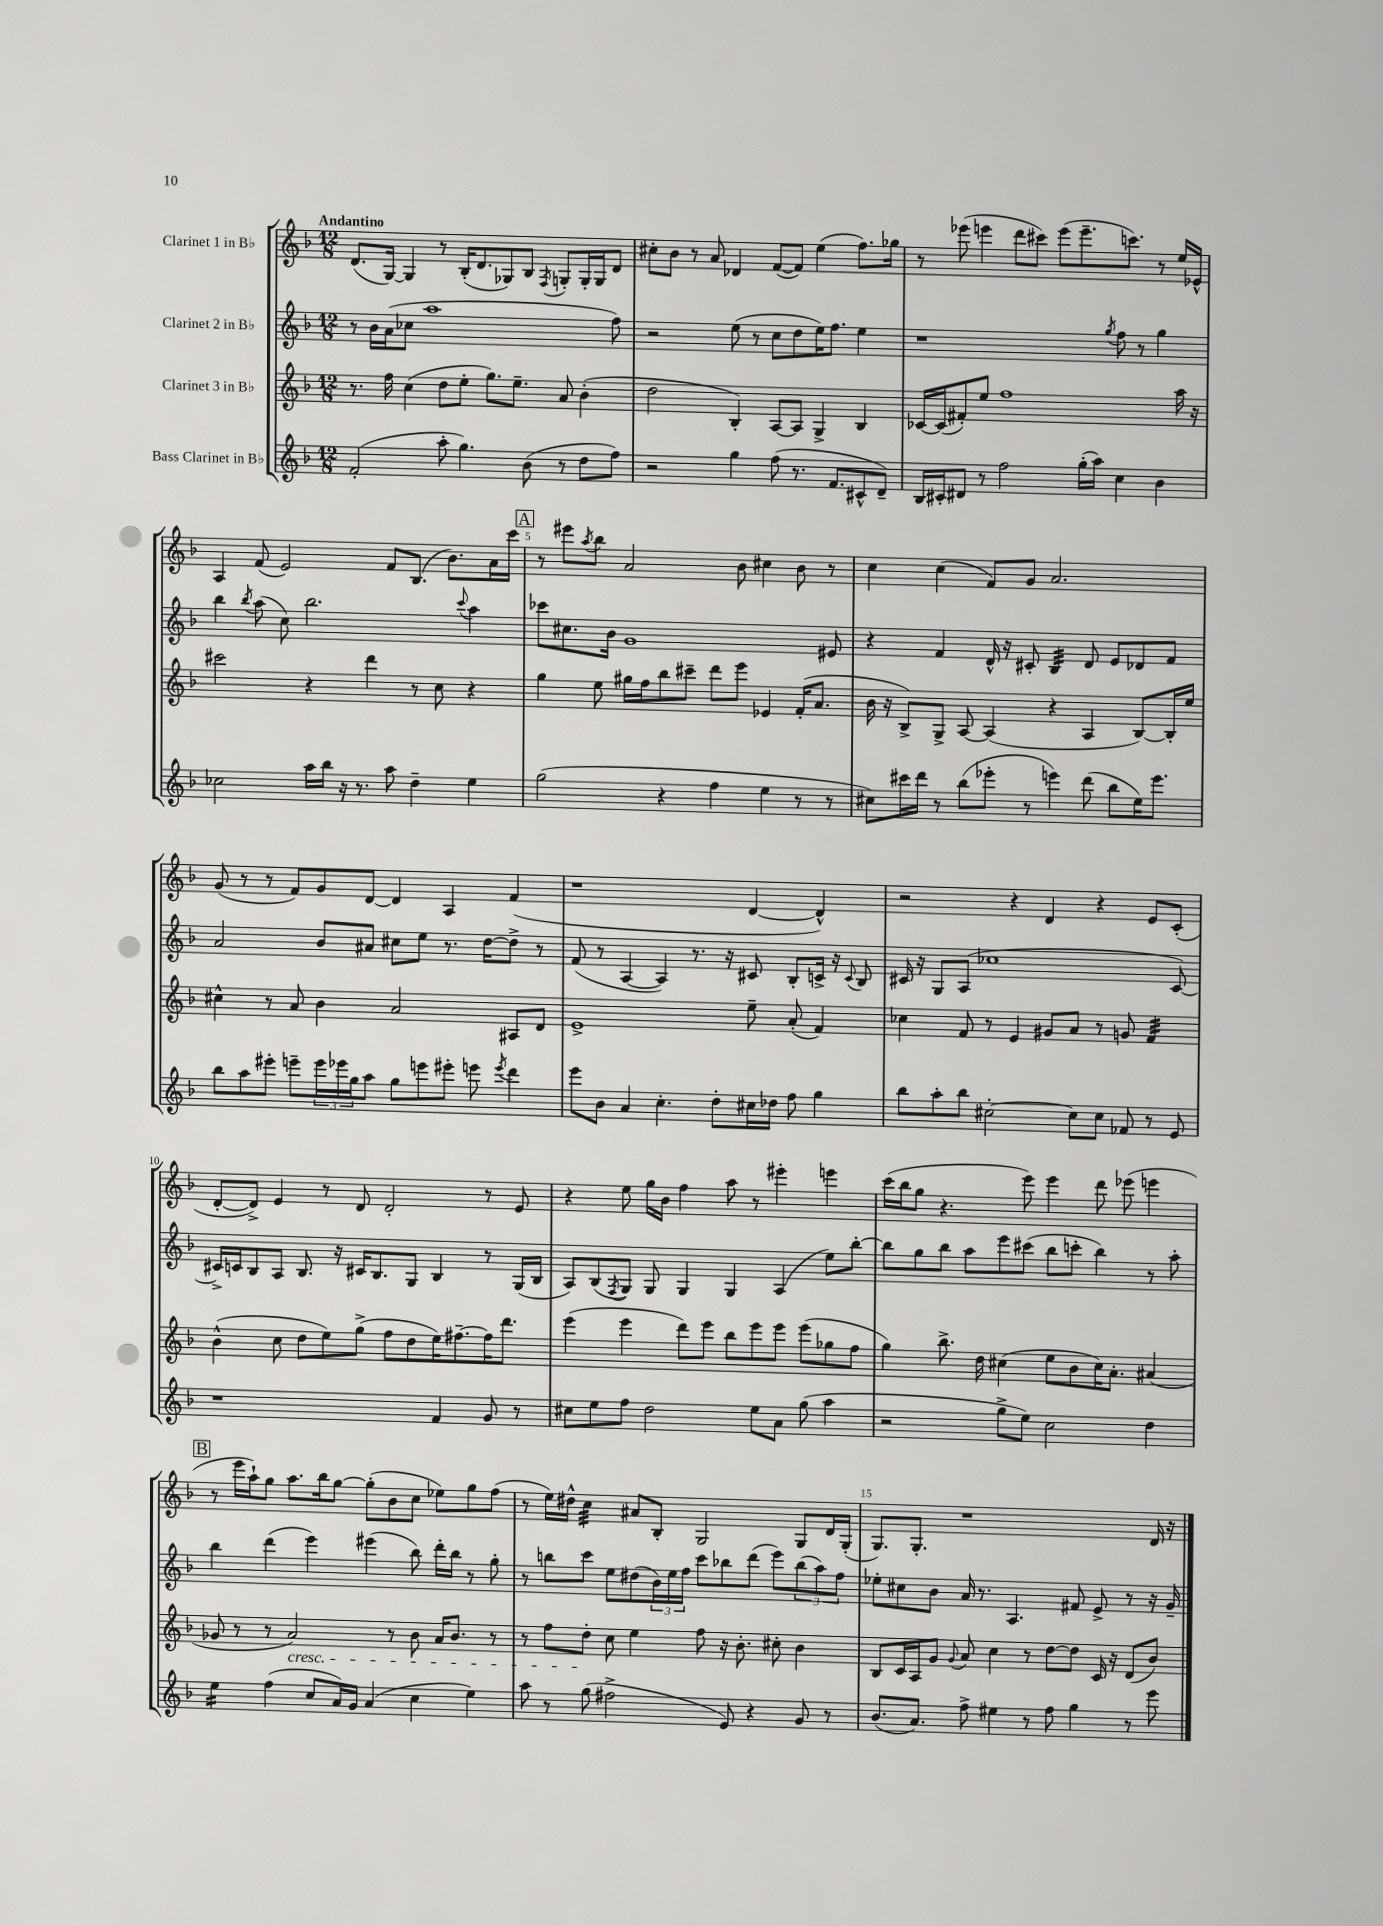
<<
\new StaffGroup <<
\new Staff = "s0" \with { instrumentName = "Clarinet 1 in Bb" } {
    \clef treble \key f \major \numericTimeSignature \time 12/8 \tempo "Andantino"
    d'8.( g16~) g4 r8 bes16-.( d'8. ges8) bes8 \acciaccatura { f8 } g8-. g16-. g16 d'8 |
    cis''8-. bes'8 r8 a'8 des'4 f'8~( f'8) e''4( f''8.) ges''16 |
    r8 ees'''8( e'''4 d'''8 cis'''8) e'''8( e'''8.-- c'''8.) r8 e''16 ees'16-^ |
    a4 f'8( e'2) f'8 bes8.( bes'8.) a'16 c'''16 |
    \mark \markup { \box "A" } r8 eis'''8 \acciaccatura { a''8 } bes''8 a'2 bes'8 cis''4 bes'8 r8 |
    c''4 c''4( f'8) g'8 a'2. |
    g'8( r8 r8 f'8) g'8 d'8~ d'4 a4 f'4( |
    r1 d'4~ d'4-^) |
    r2 r4 d'4 r4 e'8 c'8-.( |
    d'8~-. d'8->) e'4 r8 d'8 d'2-. r8 e'8 |
    r4 e''8 g''16 bes'16 f''4 a''8 r8 eis'''4-. e'''4 |
    c'''16( bes''16 g''8 r4. e'''8) e'''4 d'''8 ees'''8( e'''4 |
    \mark \markup { \box "B" } r8 e'''16 a''16-!) g''8 a''8. bes''16 g''8~ g''8-.( bes'8 c''8 ees''8) g''8 f''8( |
    r8 e''16) dis''16-^ c''4:32 ais'8 bes8-. g2 g8 d'16 g16-.( |
    g8.) g8.-. r1 d'16 r16 \bar "|." |
}
\new Staff = "s1" \with { instrumentName = "Clarinet 2 in Bb" } {
    \clef treble \key f \major \numericTimeSignature \time 12/8
    r8 bes'16 a'16( ces''8 a''1 f''8) |
    r2 e''8( r8 c''8 d''8 e''16) f''8. e''4 |
    r1 \acciaccatura { g''8 } f''8 r8 g''4 |
    bes''4 \acciaccatura { bes''8 } a''8( c''8) bes''2. \appoggiatura { c'''8 } a''4 |
    \mark \markup { \box "A" } ces'''8 cis''8. bes'16 g'1 eis'8 |
    r4 f'4 d'16-^ r16 cis'8-. bes4:32 d'8 e'8 des'8 f'8 |
    a'2 bes'8 ais'8 cis''8 e''8 r8. d''16~ d''8-> r8 |
    f'8( r8 a4~ a4) r8. r16 cis'8 bes8-. c'16-> r16 \appoggiatura { c'8 } bes8 |
    cis'16 r16 g8 a8( ces''1 cis'8~) |
    cis'16-> c'16 bes8 a8 bes8. r16 cis'16 bes8. g8 bes4 r8 g16( bes16 |
    a8) bes8( \acciaccatura { f8 } g8) g8 g4 g4 a4( e''8) bes''8~-. |
    bes''8 g''8 bes''8 a''8 e'''8 cis'''8( bes''8 c'''8-. bes''4) r8 a''8-. |
    \mark \markup { \box "B" } bes''4 d'''4( e'''4) eis'''4( bes''8) d'''16-. bes''16 r8 g''8-. |
    r8 b''8 c'''8 e''8 dis''8( \tuplet 3/2 { bes'16) e''16 f''16 } c'''8 bes''8 d'''8( e'''8) \tuplet 3/2 { bes''8( a''8) f''8 } |
    ees''8-. cis''8 bes'8 a'16 r8. a4. fis'8 e'8-> r8 r16 g'16-- \bar "|." |
}
\new Staff = "s2" \with { instrumentName = "Clarinet 3 in Bb" } {
    \clef treble \key f \major \numericTimeSignature \time 12/8
    r8. f''16 c''4( d''8 e''8-. g''8.) e''8.-- a'8 bes'4-.( |
    d''2 bes4-.) a8~ a8 g4-> bes4 |
    ces'16~ ces'16( fis'8-.) e''8 f''1 a''16 r16 |
    cis'''2 r4 d'''4 r8 c''8 r4 |
    \mark \markup { \box "A" } g''4 e''8 gis''16 f''16 bes''8 cis'''8-- d'''8 e'''8 ees'4 f'16-.( a'8. |
    bes'16 r16 bes8->) g8-> a8~ a4( r4 a4 bes8~) bes16-. e''16 |
    cis''4-^ r8 a'8 bes'4 a'2 ais8 d'8 |
    e'1-> e''8-- a'8-.( f'4) |
    ces''4 f'8 r8 e'4 gis'8 a'8 r8 g'8 f'4:32 |
    bes'4-^( c''8 d''8 e''8) g''8->( f''8 d''8 e''16) fis''8.~-- fis''16 d'''8. |
    e'''4( e'''4 d'''8) e'''8 bes''8 e'''8 e'''8 e'''8( ges''8 f''8 |
    g''4) bes''8.-> d''16 cis''4( e''8 bes'8 cis''16) a'8.-. ais'4( |
    \mark \markup { \box "B" } ges'8 r8 r8 a'2\cresc) r8 bes'8 a'16 bes'8. r8 |
    r8 f''8 d''8-.\! c''8 e''4 f''8 r16 bes'8.-. cis''8-. bes'4 |
    bes8 c'16 a16 g'8 \appoggiatura { g'8 } a'8 c''4 r8 d''8~ d''8 c'16 r16 d'8( bes'8) \bar "|." |
}
\new Staff = "s3" \with { instrumentName = "Bass Clarinet in Bb" } {
    \clef treble \key f \major \numericTimeSignature \time 12/8
    f'2-.( a''8-. g''4.) bes'8( r8 d''8 f''8) |
    r2 g''4 f''8( r8. f'8. cis'8-^ d'8--) |
    bes16 cis'16-. dis'8 r8 f''2 g''16-.( a''16) c''4 bes'4 |
    ces''2 a''16 bes''16 r16 r8. a''8 d''4-- e''4 |
    \mark \markup { \box "A" } g''2( r4 f''4 e''4 r8 r8 |
    cis''8) cis'''16 d'''16 r8 bes''8( ees'''8-. r8 e'''4) d'''8( bes''8 e''16) e'''8. |
    bes''8 a''8 eis'''8-. e'''8-- \tuplet 3/2 { e'''16 ees'''16 g''16 } a''8 g''8 e'''8 eis'''8-. e'''8 \acciaccatura { e'''8 } d'''4 |
    e'''8 bes'8 a'4 c''4.-. d''8-. cis''16 des''16 f''8 g''4 |
    bes''8 a''8-. bes''8 cis''2~-. cis''8 cis''8 fes'8 r8 e'8 |
    r1 f'4 g'8 r8 |
    cis''8 e''8 f''8 d''2 e''8 a'8 g''8( a''4 |
    r2 g''8-> e''8) c''2 d''4 |
    \mark \markup { \box "B" } e''4:16 f''4( c''8 a'16) g'16 a'4( c''4 e''4) |
    a''8 r8 g''8( fis''2-> e'8) r4 g'8 r8 |
    bes'8.( a'8.) f''8-> eis''4 r8 f''8 g''4 r8 e'''8 \bar "|." |
}
>>
>>
\layout { \context { \Score \override BarNumber.break-visibility = ##(#f #t #t) barNumberVisibility = #(every-nth-bar-number-visible 5) } }
